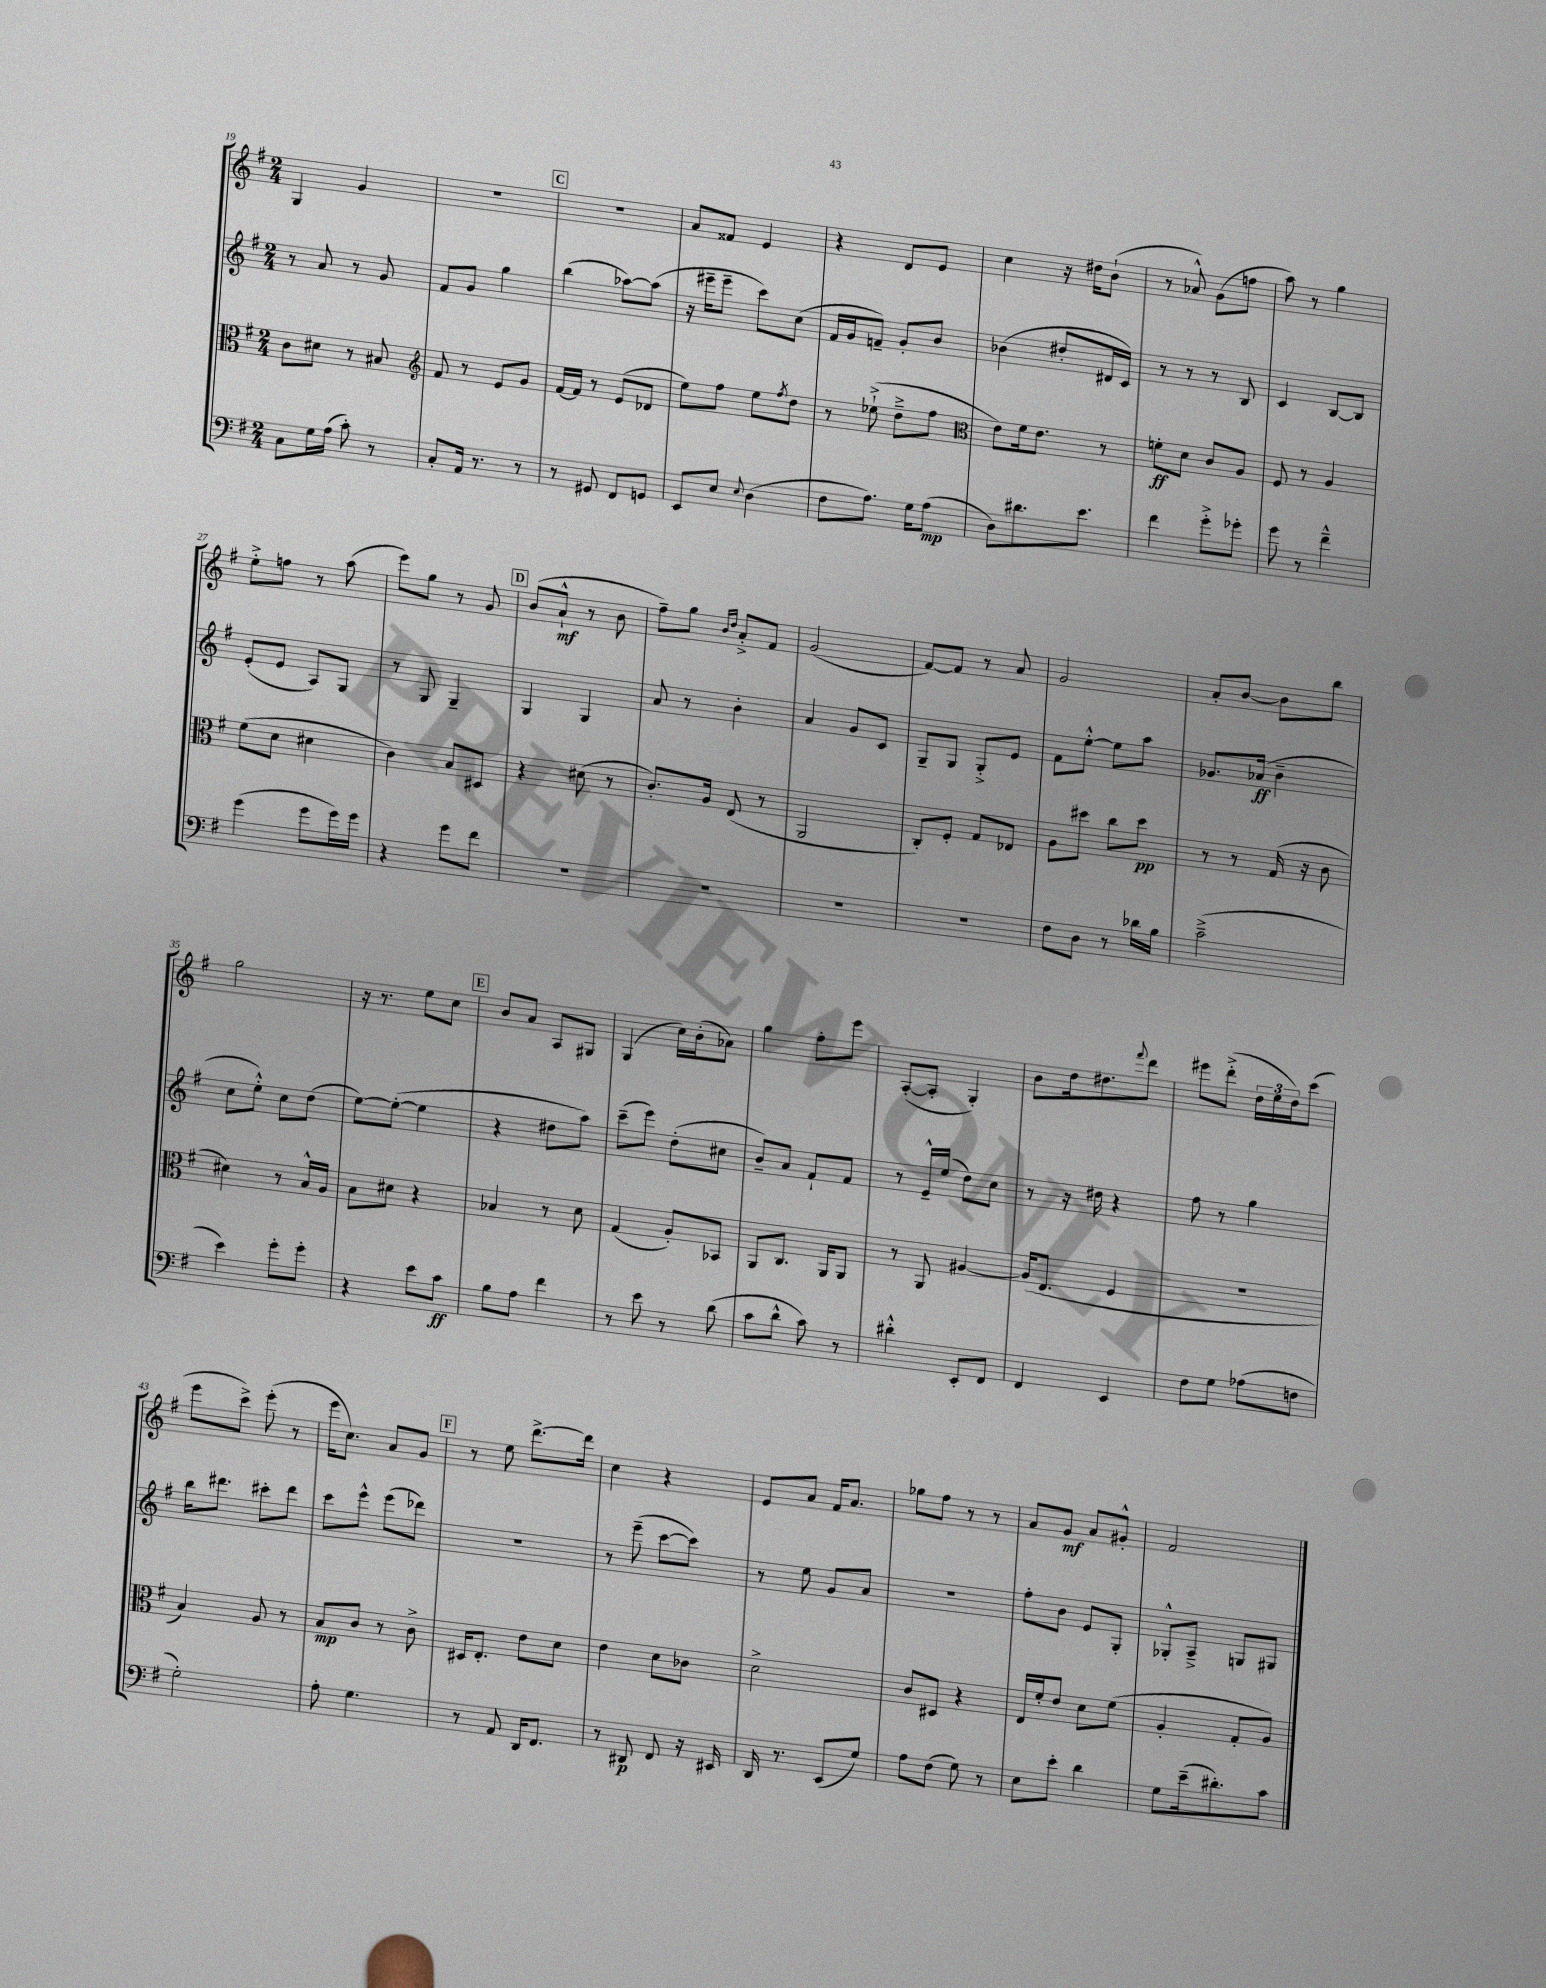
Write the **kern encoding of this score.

**kern	**dynam	**kern	**dynam	**kern	**dynam	**kern	**dynam
*part4	*part4	*part3	*part3	*part2	*part2	*part1	*part1
*staff4	*staff4	*staff3	*staff3	*staff2	*staff2	*staff1	*staff1
*clefF4	*	*clefC3	*	*clefG2	*	*clefG2	*
*k[f#]	*	*k[f#]	*	*k[f#]	*	*k[f#]	*
*M2/4	*	*M2/4	*	*M2/4	*	*M2/4	*
=19	=19	=19	=19	=19	=19	=19	=19
8C\L	.	8c\L	.	8r	.	4G/	.
16G\L	.	8d#X\J	.	8a/	.	.	.
(16A\JJ	.	.	.	.	.	.	.
8c'\)	.	8r	.	8r	.	4g/	.
8r	.	8B#X/	.	8g/	.	.	.
=20	=20	=20	=20	=20	=20	=20	=20
*	*	*clefG2	*	*	*	*	*
8C'/L	.	8f#/	.	8f#/L	.	2r	.
16AA/Jk	.	8r	.	8g/J	.	.	.
8.r	.	.	.	.	.	.	.
.	.	8e/L	.	4gg\	.	.	.
8r	.	8g/J	.	.	.	.	.
!!LO:REH:place=s1:t=C
=21	=21	=21	=21	=21	=21	=21	=21
8r	.	[16f#/LL	.	(4bb\	.	2r	.
.	.	16f#/JJ]	.	.	.	.	.
8GG#X/	.	8r	.	.	.	.	.
8FF#/L	.	(8e/L	.	[8aa-X\L)	.	.	.
8GGn/J	.	8d-X/J	.	(8aa-\J]	.	.	.
=22	=22	=22	=22	=22	=22	=22	=22
8EE/L	.	8ee\L)	.	16r	.	8a/L	.
.	.	.	.	16eee#X~\KL	.	.	.
8E/J	.	8ff#\J	.	8eee#~\J	.	8f##X/J	.
8qqE/	.	.	.	.	.	.	.
(4D\	.	8ee\L	.	8ccc\L)	.	4e/	.
.	.	8qff#/	.	.	.	.	.
.	.	8dd\J	.	(8cc\J	.	.	.
=23	=23	=23	=23	=23	=23	=23	=23
8F#\L	.	8r	.	16f#/LL	.	4r	.
.	.	.	.	16g/J	.	.	.
8.A\J)	.	(8ee-X`^\	.	8fn~/J)	.	.	.
.	.	8dd~^\L	.	8g'/L	.	8d/L	.
16G\KL	.	.	.	.	.	.	.
(8A\J	mp	8ff#\J	.	8b/J	.	8e/J	.
=24	=24	=24	=24	=24	=24	=24	=24
*	*	*clefC3	*	*	*	*	*
8D\L)	.	8e\L)	.	(4b-X\	.	4cc\	.
8.d#X\	.	16f#\k	.	.	.	.	.
.	.	8.e\J	.	.	.	.	.
.	.	.	.	8dd#X'/L	.	16r	.
8.e\J	.	.	.	.	.	16dd#X\KL	.
.	.	8r	.	16d#X/L	.	(8b`\J	.
.	.	.	.	16c/JJ)	.	.	.
=25	=25	=25	=25	=25	=25	=25	=25
4f#\	.	8fn'\L	ff	8r	.	8r	.
.	.	8d\J	.	8r	.	8a-X^^/)	.
8g'^\L	.	8c/L	.	8r	.	(8g\L	.
8g-X'\J	.	8A/J	.	8B/	.	8ffn\J	.
=26	=26	=26	=26	=26	=26	=26	=26
8g\	.	8F#/	.	4c/	.	8aa\)	.
8r	.	8r	.	.	.	8r	.
4f#~^^\	.	4A/	.	[8B/L	.	4gg\	.
.	.	.	.	8B/J]	.	.	.
!!LO:LB:g=z
=27	=27	=27	=27	=27	=27	=27	=27
(4g\	.	(8f#\L	.	(8e'/L	.	8ee'^\L	.
.	.	8d\J	.	8e/J	.	8ffn\J	.
8g\L	.	4d#X\	.	8A/L)	.	8r	.
16g\L)	.	.	.	8G/J	.	(8aa\	.
16g\JJ	.	.	.	.	.	.	.
=28	=28	=28	=28	=28	=28	=28	=28
4r	.	4c\)	.	8r	.	8eee\L)	.
.	.	.	.	8G/	.	8gg\J	.
8g\L	.	8B/L	.	4G~/	.	8r	.
8f#\J	.	8D#X/J	.	.	.	8g/	.
!!LO:REH:place=s1:t=D
=29	=29	=29	=29	=29	=29	=29	=29
2r	.	4r	.	4G/	.	(8b/L	.
.	.	.	.	.	.	8a`^^/J	mf
.	.	(8d#X\	.	4G/	.	8r	.
.	.	8r	.	.	.	8b\	.
=30	=30	=30	=30	=30	=30	=30	=30
2r	.	8.c'/L)	.	8a/	.	8ff#~\L)	.
.	.	.	.	8r	.	8gg\J	.
.	.	16A/Jk	.	.	.	.	.
.	.	.	.	.	.	16qqb/LL	.
.	.	.	.	.	.	16qqdd/JJ	.
.	.	(8E/	.	4b'\	.	8a'^/L	.
.	.	8r	.	.	.	8f#/J	.
=31	=31	=31	=31	=31	=31	=31	=31
2r	.	2AA/	.	4a/	.	(2g/	.
.	.	.	.	8g/L	.	.	.
.	.	.	.	8c/J	.	.	.
=32	=32	=32	=32	=32	=32	=32	=32
2r	.	8C'/L)	.	8G~/L	.	[8f#/L)	.
.	.	8F#'/J	.	8G/J	.	8f#/J]	.
.	.	8G/L	.	8G'^/L	.	8r	.
.	.	8E-X/J	.	8e/J	.	8a/	.
=33	=33	=33	=33	=33	=33	=33	=33
8F#\L	.	8A\L	.	8f#\L	.	2g/	.
8D\J	.	8dd#X\J	.	[8ee'^^\J	.	.	.
8r	.	8cc\L	.	8ee\L]	.	.	.
16d-X\LL	.	8dd#\J	pp	8aa\J	.	.	.
16B\JJ	.	.	.	.	.	.	.
=34	=34	=34	=34	=34	=34	=34	=34
(2c~^\	.	8r	.	8.g-X/L	.	8a'/L	.
.	.	8r	.	.	.	[8b/J	.
.	.	.	.	(16a-X/Jk	ff	.	.
.	.	(16G/	.	4b~\	.	8b\L]	.
.	.	16r	.	.	.	.	.
.	.	8c\	.	.	.	8bb\J	.
!!LO:LB:g=z
=35	=35	=35	=35	=35	=35	=35	=35
4e\)	.	4d#X\)	.	8cc\L	.	2gg\	.
.	.	.	.	8ee'^^\J)	.	.	.
8g'\L	.	8r	.	8cc\L	.	.	.
8g'\J	.	16B^^/LL	.	(8dd\J	.	.	.
.	.	16A/JJ	.	.	.	.	.
=36	=36	=36	=36	=36	=36	=36	=36
4r	.	8B\L	.	[8ee\L)	.	16r	.
.	.	.	.	.	.	8.r	.
.	.	8d#X\J	.	(8ee'\J_	.	.	.
8e\L	.	4r	.	4ee\]	.	8ee\L	.
8c\J	ff	.	.	.	.	8cc\J	.
!!LO:REH:place=s1:t=E
=37	=37	=37	=37	=37	=37	=37	=37
8B\L	.	4B-X/	.	4r	.	8b/L	.
8A\J	.	.	.	.	.	8a/J	.
4f#\	.	8r	.	8dd#X\L	.	8A/L	.
.	.	8d\	.	8aa\J)	.	8G#X/J	.
=38	=38	=38	=38	=38	=38	=38	=38
8r	.	(4G/	.	(8ccc~\L	.	(4G/	.
8e\	.	.	.	8eee\J)	.	.	.
8r	.	8A'/L)	.	(8dd'\L	.	16cc\LL)	.
.	.	.	.	.	.	(16b'\J	.
(8d\	.	8BB-X/J	.	8cc#X\J	.	8a-X\J)	.
=39	=39	=39	=39	=39	=39	=39	=39
8c\L	.	8AA/L	.	8b~/L)	.	4gg\	.
8d^^\J	.	8.C/J	.	8a/J	.	.	.
8c\)	.	.	.	8f#`/L	.	8ff#'\L	.
.	.	16AA/KL	.	.	.	.	.
8r	.	8AA/J	.	8f#/J	.	8eee\J	.
=40	=40	=40	=40	=40	=40	=40	=40
4d#X'^^\	.	8r	.	8r	.	([8A'/L	.
.	.	8AA/	.	16e~^^/LL	.	8A'/J]	.
.	.	.	.	(16ee/JJ	.	.	.
8EE'/L	.	[4A#X/	.	8dd\L)	.	4G'/)	.
8FF#/J	.	.	.	8cc\J	.	.	.
=41	=41	=41	=41	=41	=41	=41	=41
4FF#/	.	(16A#/KL]	.	8r	.	8b\L	.
.	.	8.E/J	.	.	.	.	.
.	.	.	.	16r	.	16dd\k	.
.	.	.	.	16dd#X\	.	8.dd#X\	.
4EE/	.	4F#/	.	4r	.	.	.
.	.	.	.	.	.	8qqfff#/	.
.	.	.	.	.	.	8ddd\J	.
=42	=42	=42	=42	=42	=42	=42	=42
8F#\L	.	2r	.	8ff#\	.	8eee#X\L	.
8G\J	.	.	.	8r	.	(8ddd'^\J	.
(8A-X\L	.	.	.	4gg\	.	24dd\LL	.
.	.	.	.	.	.	24ee\	.
.	.	.	.	.	.	24dd\J)	.
8Fn\J	.	.	.	.	.	(8ccc\J	.
!!LO:LB:g=z
=43	=43	=43	=43	=43	=43	=43	=43
2G'\)	.	4B/)	.	16bb\KL	.	8eee\L	.
.	.	.	.	8.ddd#X\J	.	.	.
.	.	.	.	.	.	8ccc^\J)	.
.	.	8A/	.	8ccc#X'\L	.	(8eee'\	.
.	.	8r	.	8ddd#\J	.	8r	.
=44	=44	=44	=44	=44	=44	=44	=44
8A'\	.	8B/L	mp	8ccc\L	.	16eee\KL	.
.	.	.	.	.	.	8.cc\J)	.
4.G\	.	8c/J	.	8eee^^\J	.	.	.
.	.	8r	.	(8eee\L	.	8a/L	.
.	.	8c^\	.	8ddd-X\J)	.	8g/J	.
!!LO:REH:place=s1:t=F
=45	=45	=45	=45	=45	=45	=45	=45
8r	.	16D#X/KL	.	2r	.	8r	.
.	.	8.E'/J	.	.	.	.	.
8AA/	.	.	.	.	.	8ee\	.
16DD/KL	.	8e\L	.	.	.	[8.ddd^\L	.
8.FF#/J	.	.	.	.	.	.	.
.	.	8d\J	.	.	.	.	.
.	.	.	.	.	.	16ddd\Jk]	.
=46	=46	=46	=46	=46	=46	=46	=46
8r	.	4e\	.	8r	.	4cc\	.
8DD#X/	p	.	.	(8eee~\	.	.	.
8FF#/	.	8d\L	.	[8ccc\L	.	4r	.
16r	.	8c-X\J	.	8ccc\J])	.	.	.
16EE#X/	.	.	.	.	.	.	.
=47	=47	=47	=47	=47	=47	=47	=47
16DD/	.	2d^\	.	8r	.	8e/L	.
8.r	.	.	.	.	.	.	.
.	.	.	.	8ee\	.	8a/J	.
(8EE/L	.	.	.	8g/L	.	16f#/KL	.
.	.	.	.	.	.	8.a/J	.
8G/J)	.	.	.	8a/J	.	.	.
=48	=48	=48	=48	=48	=48	=48	=48
8A\L	.	8c/L	.	2r	.	8gg-X\L	.
(8F#\J	.	8D#X/J	.	.	.	8ff#\J	.
8G\)	.	4r	.	.	.	8r	.
8r	.	.	.	.	.	8r	.
=49	=49	=49	=49	=49	=49	=49	=49
8E\L	.	16E/LL	.	8ff#'\L	.	8a/L	.
.	.	16f#'/J	.	.	.	.	.
8e'\J	.	8e/J	.	8b\J	.	8g/J	mf
4d\	.	8d\L	.	8e/L	.	8a/L	.
.	.	(8f#\J	.	8G'/J	.	8g#X'^^/J	.
=50	=50	=50	=50	=50	=50	=50	=50
8G\L	.	4A'/	.	8G-X'^^/L	.	2f#/	.
(16e~\k	.	.	.	8A~^/J	.	.	.
8.d#X'\)	.	.	.	.	.	.	.
.	.	8G'/L	.	8Gn/L	.	.	.
8c\J	.	8A/J)	.	8G#X/J	.	.	.
==	==	==	==	==	==	==	==
*-	*-	*-	*-	*-	*-	*-	*-
